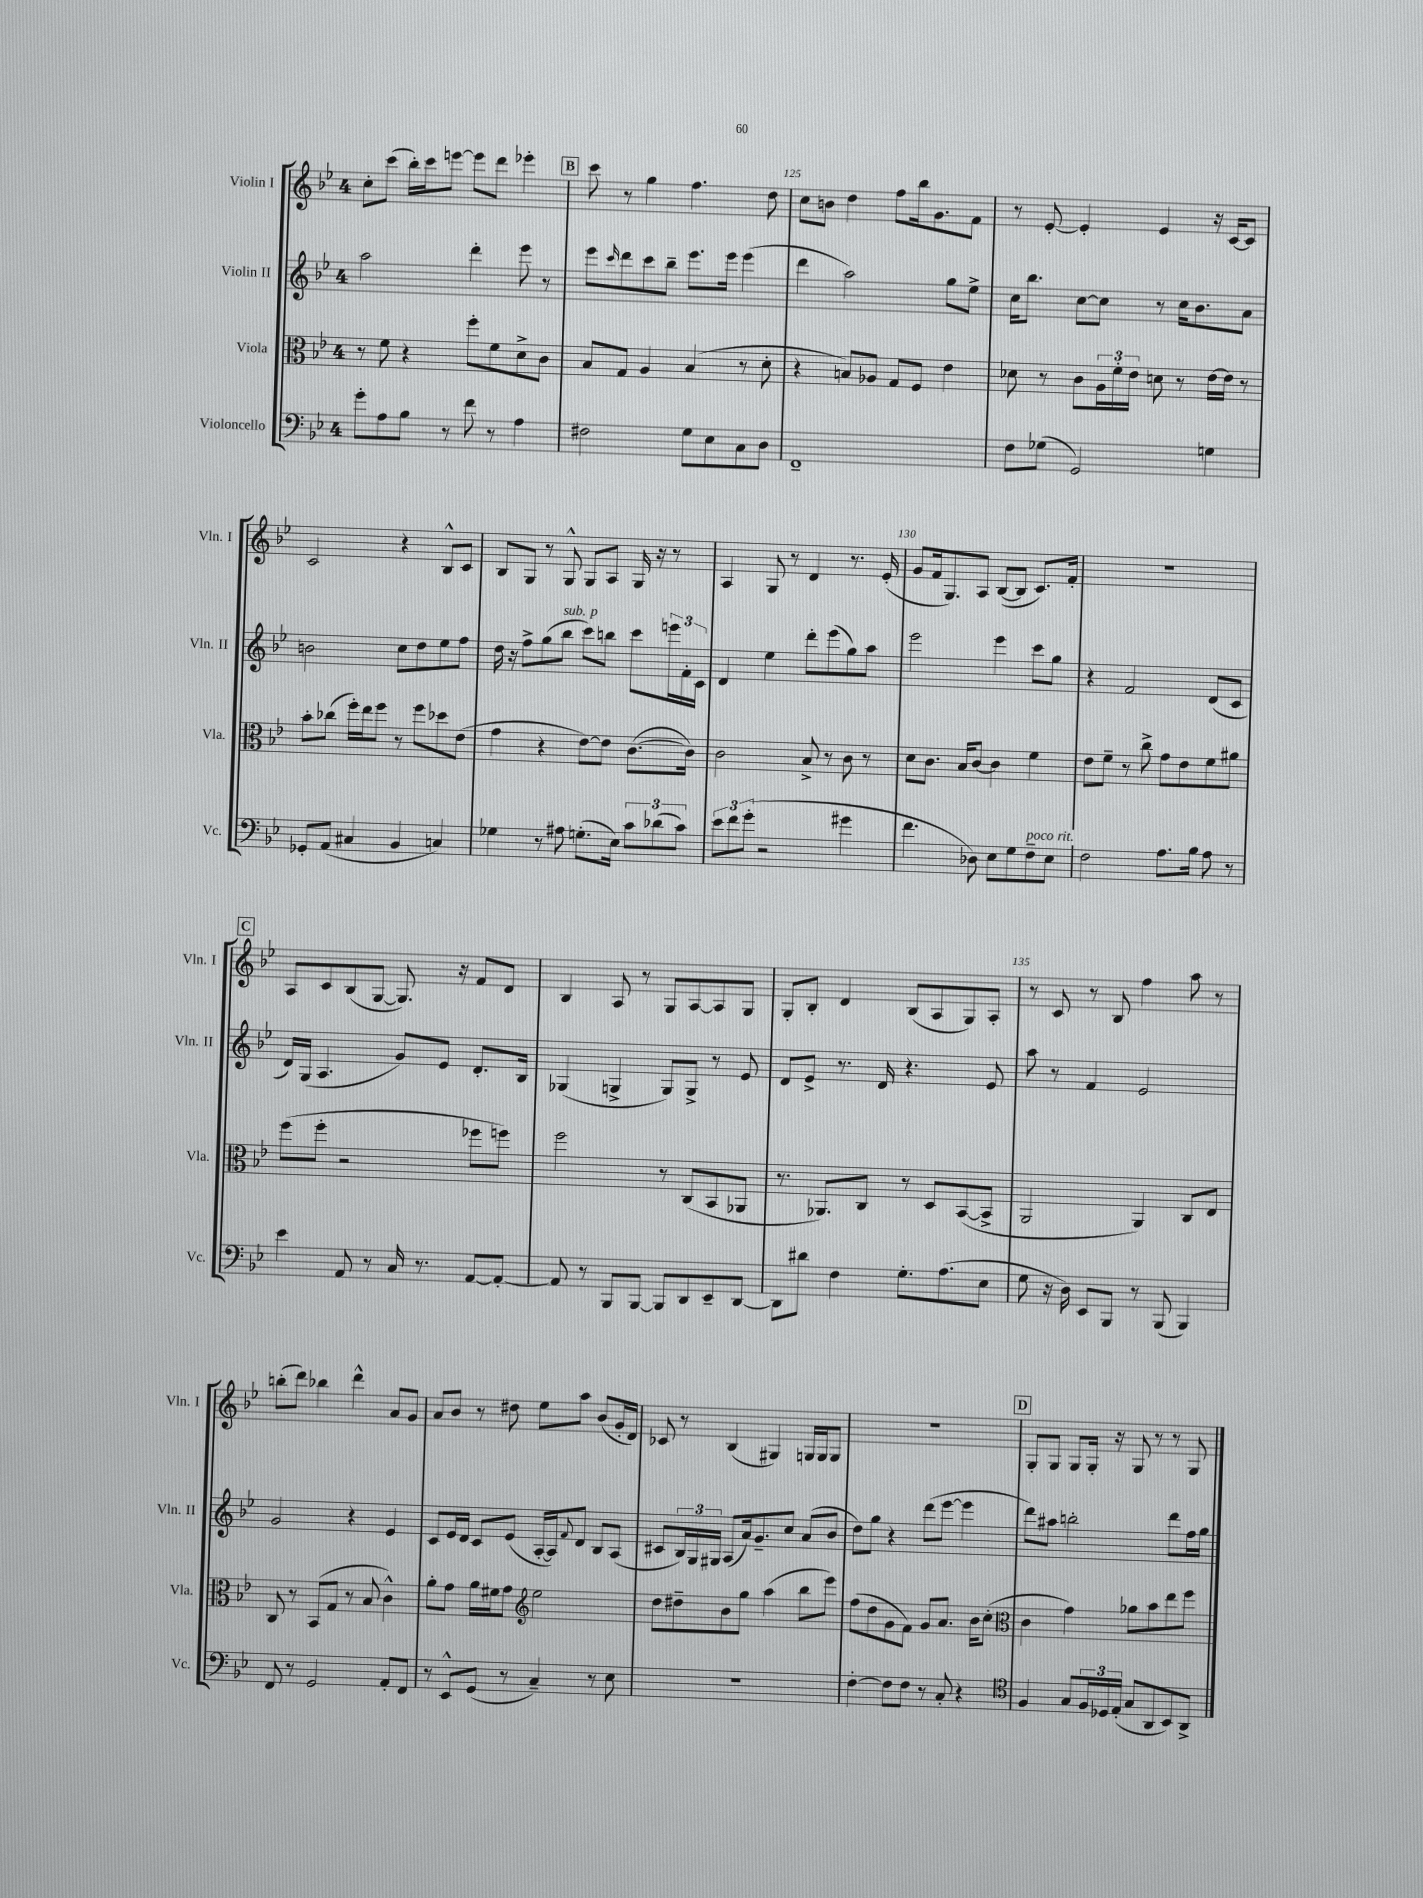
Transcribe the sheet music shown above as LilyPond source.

<<
\new StaffGroup <<
\new Staff = "s0" \with { instrumentName = "Violin I" shortInstrumentName = "Vln. I" } {
    \clef treble \key bes \major \once \override Staff.TimeSignature.style = #'single-digit \time 4/4
    c''8-. c'''8( bes''16-.) c'''16 e'''8~ e'''8 d'''8 ees'''4-. |
    \mark \markup { \box "B" } c'''8 r8 g''4 f''4. d''8 |
    c''8 b'8 d''4 f''8 bes''16 g'8. f'8 |
    r8 ees'8~-. ees'4-. ees'4 r16 c'16~ c'8 |
    c'2 r4 bes8-^ c'8 |
    bes8 g8 r8 g8-^ g8 a8 g16 r16 r8 |
    a4 g8 r8 d'4 r8. ees'16-.( |
    g'8 f'16 g8.) a8 bes8~( bes8 c'8.) f'16-. |
    R1 |
    \mark \markup { \box "C" } a8 c'8 bes8( g8~ g8.) r16 f'8 d'8 |
    bes4 a8 r8 g8 a8~ a8 g8 |
    g8-. bes8-. d'4 bes8( a8 g8) a8-. |
    r8 c'8 r8 bes8 f''4 a''8 r8 |
    b''8-.( d'''8) bes''4 d'''4-^ a'8 g'8 |
    a'8 bes'8 r8 dis''8 ees''8 a''8 bes'8( g'16-. d'16) |
    ces'8 r8 bes4( gis4) g16 g16 g8 |
    r1 |
    \mark \markup { \box "D" } g8-. g8 g8 g16-. r16 g8 r8 r8 g8 \bar "|." |
}
\new Staff = "s1" \with { instrumentName = "Violin II" shortInstrumentName = "Vln. II" } {
    \clef treble \key bes \major \once \override Staff.TimeSignature.style = #'single-digit \time 4/4
    a''2 d'''4-. ees'''8 r8 |
    \mark \markup { \box "B" } ees'''8 \grace { c'''16 } d'''8 c'''8 bes''8-- ees'''8. ees'''16 ees'''4( |
    d'''4 a''2) g''8 ees''8-> |
    c''16 bes''8. c''8~ c''8 r8 c''16 bes'8. a'8 |
    b'2 c''8 d''8 ees''8 f''8 |
    d''16 r16 f''8-> g''8( bes''8^\markup { \italic "sub. p" } c'''8) b''8 c'''8 \tuplet 3/2 { e'''16 f'16-. c'16 } |
    d'4 ees''4 d'''8-. ees'''8( g''8) a''8 |
    ees'''2 ees'''4 c'''8 g''8 |
    r4 f'2 d'8( c'8 |
    \mark \markup { \box "C" } d'16) g16( a4. g'8) ees'8 d'8.-. bes16 |
    ges4( g4-> g8) g8-> r8 ees'8 |
    d'8 ees'8-> r8. d'16 r4. ees'8 |
    a''8 r8 f'4 ees'2 |
    g'2 r4 ees'4 |
    c'8 ees'16 d'16 c'8 ees'8( a16~-. a16) \appoggiatura { f'8 } d'8 bes8 a8( |
    cis'8 \tuplet 3/2 { bes16) g16 gis16 } a8( a'16) g'8.-- c''8 a'8( bes'8 |
    d''8) g''8 r4 d'''8( ees'''8~ ees'''4 |
    \mark \markup { \box "D" } d'''8) ais''8 b''2-. d'''8 f''16 g''16 \bar "|." |
}
\new Staff = "s2" \with { instrumentName = "Viola" shortInstrumentName = "Vla." } {
    \clef alto \key bes \major \once \override Staff.TimeSignature.style = #'single-digit \time 4/4
    r8 f'8 r4 f''8-. f'8 d'8-> c'8 |
    \mark \markup { \box "B" } bes8 g8 a4 bes4( r8 d'8-. |
    r4 b8) aes8 g8 f8 ees'4 |
    des'8 r8 c'8 \tuplet 3/2 { a16 f'16-. ees'16 } d'8 r8 ees'16~ ees'16 r8 |
    bes'8-. ces''8( f''16-.) ees''16 f''8 r8 f''8 des''8 ees'8( |
    g'4 r4 ees'8~) ees'8 c'8.~( c'16) |
    c'2 bes8-> r8 c'8 r8 |
    d'8 c'8. bes16 c'8~ c'4 f'4 |
    ees'8 f'8-- r8 c''8-> g'8 ees'8 f'8 ais'8 |
    \mark \markup { \box "C" } f''8( f''8-. r2 fes''8 f''8) |
    f''2 r8 c8( bes,8 aes,8 |
    r8. aes,8.) c8 r8 d8 bes,8~( bes,8-> |
    a,2 a,4) c8 ees8 |
    c8 r8 bes,8( g8 r8 bes8 c'4-^) |
    a'8-. g'8 a'16 fis'16 g'8 \clef treble ees''2 |
    d''8 dis''8-- bes'8 g''8 a''4( bes''8 ees'''8) |
    f''8( d''8 g'8 f'8) g'8 a'8. bes'16 c''8-.( |
    \mark \markup { \box "D" } \clef alto c'4 g'4) aes'8 bes'8 ees''8 f''8 \bar "|." |
}
\new Staff = "s3" \with { instrumentName = "Violoncello" shortInstrumentName = "Vc." } {
    \clef bass \key bes \major \once \override Staff.TimeSignature.style = #'single-digit \time 4/4
    g'8-. a8 bes8 r8 f'8 r8 a4 |
    \mark \markup { \box "B" } fis2 g8 ees8 c8 d8 |
    f,1-- |
    f8 ges8( g,2) g4 |
    ges,8-. a,8( cis4 bes,4 c4) |
    ges4 r8 ais8 g8.-.( ees16) \tuplet 3/2 { c'8 des'8( c'8) } |
    \tuplet 3/2 { ees'8 f'8 g'8-.( } r2 gis'4 |
    f'4. des8) ees8 g8 f8--^\markup { \italic "poco rit." } ees8 |
    f2 a8. bes16 a8 r8 |
    \mark \markup { \box "C" } ees'4 a,8 r8 c16 r8. a,8~ a,8~-. |
    a,8 r8 bes,,8 bes,,8~ bes,,8 d,8 ees,8-- d,8~ |
    d,8 dis'8 f4 g8.-. a8.( ees8 |
    g8 r16 d16) ees,8 bes,,8 r8 bes,,8( bes,,4) |
    f,8 r8 g,2 a,8-. f,8 |
    r8 ees,8-^ g,8( r8 c4--) r8 ees8 |
    r1 |
    f4~-. f8 f8 r8 c8-. r4 |
    \mark \markup { \box "D" } \clef tenor f4 g8 \tuplet 3/2 { f16 des16 ees16-.( } g8 a,8 bes,8) a,8-> \bar "|." |
}
>>
>>
\layout { \context { \Score currentBarNumber = #123 \override BarNumber.break-visibility = ##(#f #t #t) barNumberVisibility = #(every-nth-bar-number-visible 5) } }
